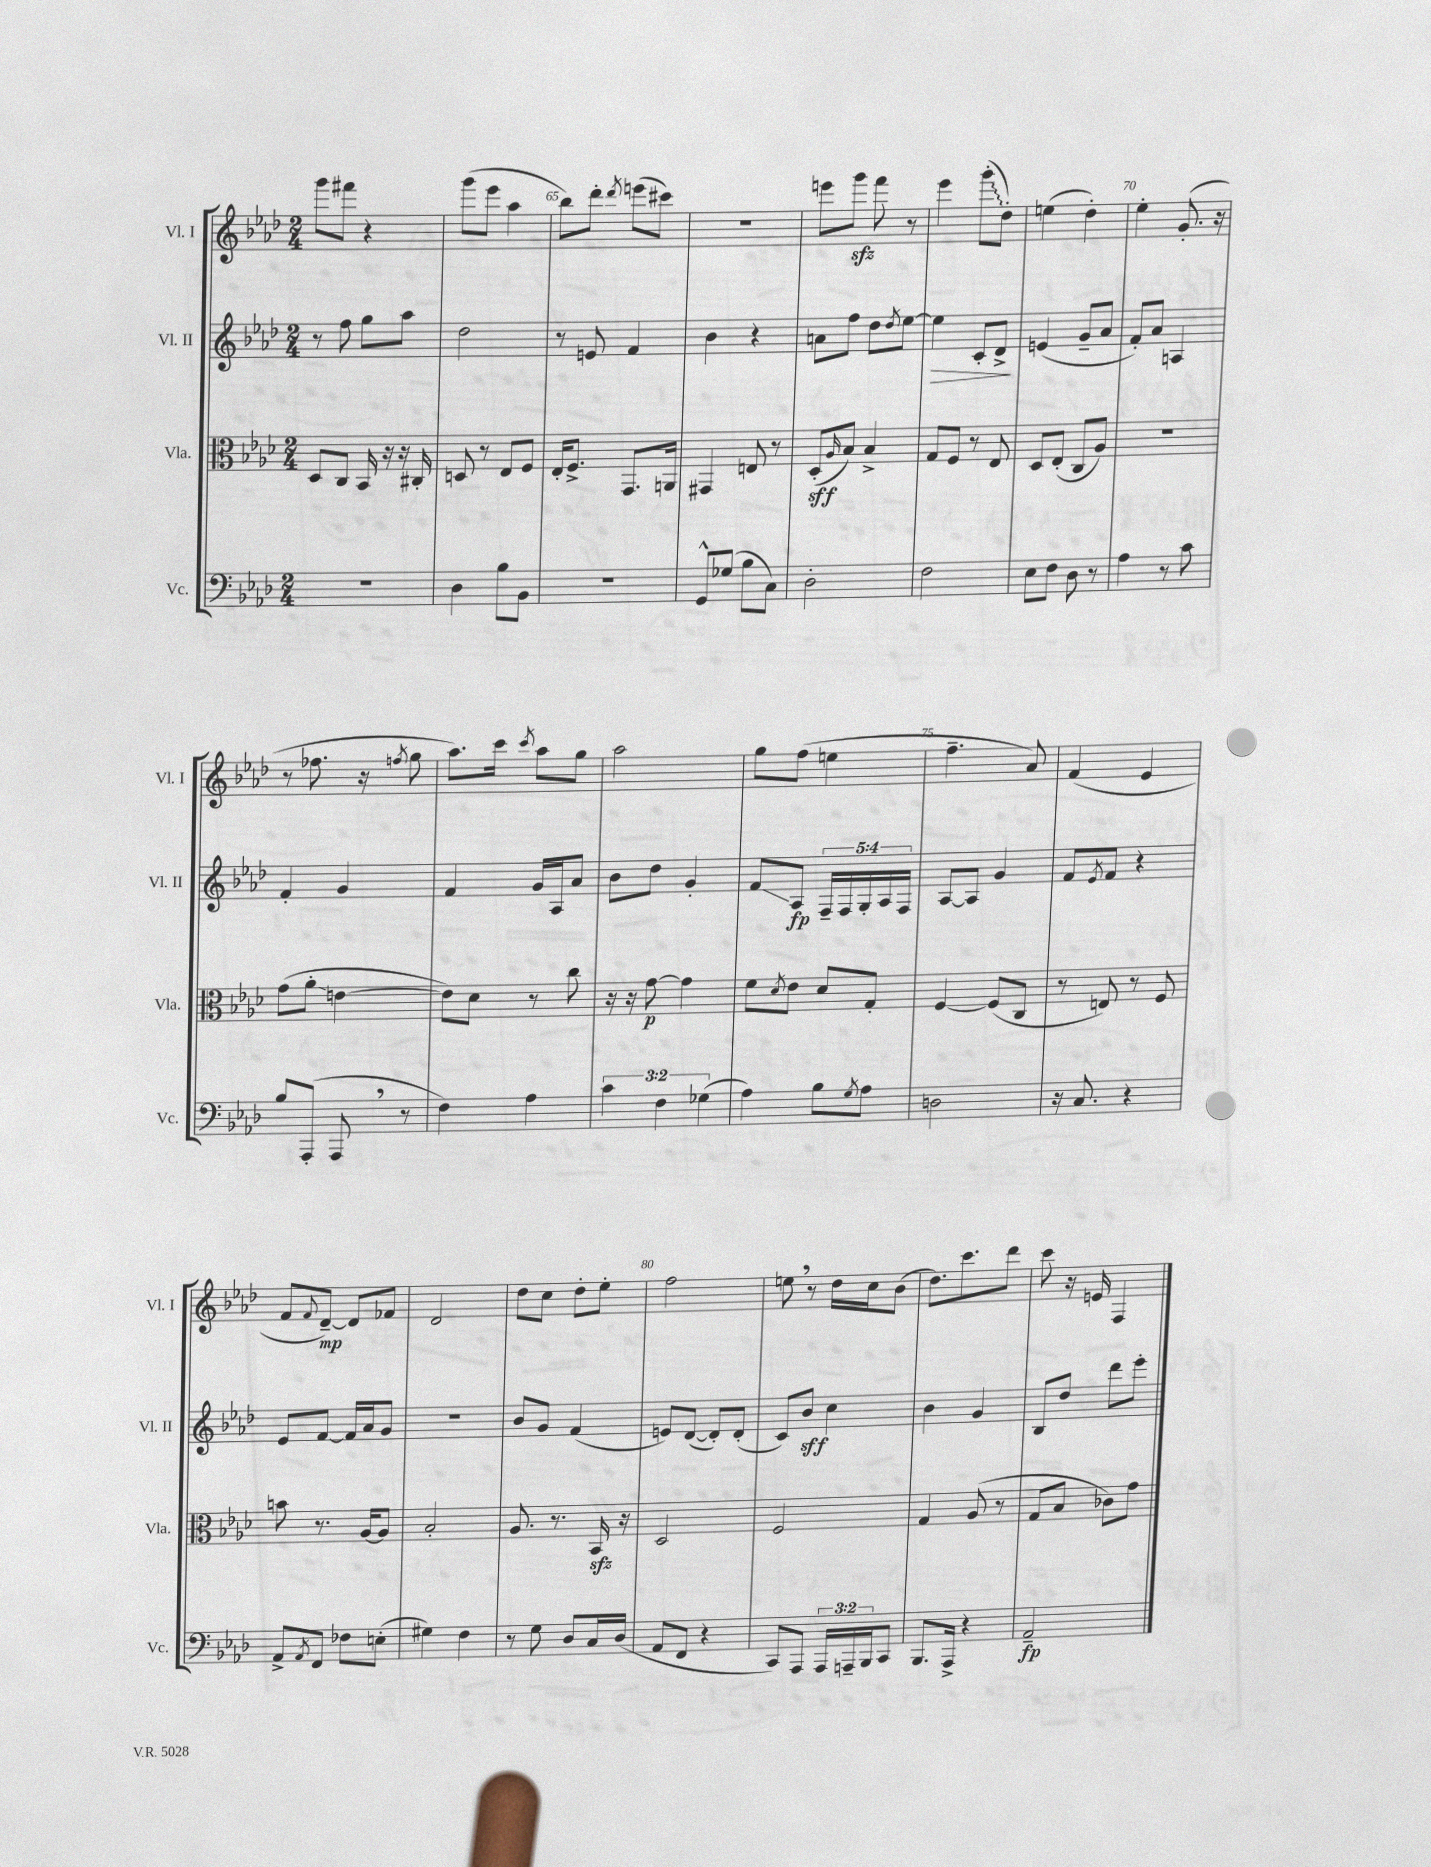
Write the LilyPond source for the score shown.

<<
\new StaffGroup <<
\new Staff = "s0" \with { instrumentName = "Vl. I" shortInstrumentName = "Vl. I" } {
    \clef treble \key aes \major \numericTimeSignature \time 2/4
    g'''8 fis'''8 r4 |
    g'''8( ees'''8 aes''4 |
    bes''8) des'''8-. \acciaccatura { des'''8 } e'''8( cis'''8) |
    R2 |
    e'''8 g'''8\sfz f'''8 r8 |
    ees'''4 \once \override Glissando.style = #'zigzag g'''8-.\glissando( des''8-.) |
    e''4( des''4-.) |
    ees''4-. g'8.-.( r16 |
    r8 fes''8. r16 \acciaccatura { f''8 } g''8 |
    aes''8.) c'''16 \acciaccatura { c'''8 } aes''8 g''8 |
    aes''2 |
    g''8 f''8( e''4 |
    f''4.-- aes'8) |
    f'4( ees'4 |
    f'8 \appoggiatura { f'8 } des'8~--\mp) des'8 fes'8 |
    des'2 |
    des''8 c''8 des''8-. ees''8-. |
    f''2 |
    e''8 \breathe r8 des''16 c''16 bes'8( |
    des''8.) c'''8. des'''8 |
    c'''8 r16 e'16 f4 \bar "|." |
}
\new Staff = "s1" \with { instrumentName = "Vl. II" shortInstrumentName = "Vl. II" } {
    \clef treble \key aes \major \numericTimeSignature \time 2/4 \override Staff.TupletNumber.text = #tuplet-number::calc-fraction-text
    r8 f''8 g''8 aes''8 |
    des''2 |
    r8 e'8 f'4 |
    bes'4 r4 |
    a'8 f''8 des''8 \acciaccatura { des''8 } ees''8~ |
    ees''4\> c'8-. des'8->\! |
    e'4( g'8-- aes'8 |
    f'8-.) aes'8 a4 |
    f'4-. g'4 |
    f'4 g'16 aes16 aes'8 |
    bes'8 des''8 g'4-. |
    f'8\glissando aes8\fp \tuplet 5/4 { f16-- f16 g16-. aes16 f16 } |
    aes8~ aes8 g'4 |
    f'8 \acciaccatura { ees'8 } f'8 r4 |
    ees'8 f'8~ f'16 aes'16 g'8 |
    r2 |
    bes'8 g'8 f'4( |
    e'8) des'8~( des'8-.) des'8-.( |
    c'8) bes'8\sff c''4 |
    bes'4 g'4 |
    bes8 des''8 des'''8 ees'''8-. \bar "|." |
}
\new Staff = "s2" \with { instrumentName = "Vla." shortInstrumentName = "Vla." } {
    \clef alto \key aes \major \numericTimeSignature \time 2/4
    des8 c8 bes,16 r16 r16 cis16-. |
    d8 r8 ees8 f8 |
    ees16-. f8.-> g,8. a,16 |
    gis,4 e8 r8 |
    des8-.\sff( \grace { aes16 } bes8) bes4-> |
    g8 f8 r8 ees8 |
    des8 ees8-.( c8 aes8) |
    r2 |
    g'8( aes'8-.\glissando e'4~ |
    e'8) des'8 r8 c''8 |
    r16 r16 g'8~\p g'4 |
    f'8 \acciaccatura { des'8 } ees'8 des'8 g8-. |
    f4~ f8( c8 |
    r8 e8) r8 f8 |
    b'8 r8. aes16~ aes8 |
    bes2-. |
    aes8. r8. bes,16\sfz r16 |
    des2 |
    f2 |
    g4 aes8( r8 |
    g8 bes8 ces'8) g'8 \bar "|." |
}
\new Staff = "s3" \with { instrumentName = "Vc." shortInstrumentName = "Vc." } {
    \clef bass \key aes \major \numericTimeSignature \time 2/4 \override Staff.TupletNumber.text = #tuplet-number::calc-fraction-text
    R2 |
    des4 bes8 bes,8 |
    R2 |
    g,8-^ ges8( bes8 c8) |
    des2-. |
    f2 |
    ees8 f8 des8 r8 |
    aes4 r8 c'8 |
    bes8 aes,,8-.( aes,,8 \breathe r8 |
    f4) aes4 |
    \tuplet 3/2 { c'4 f4 ges4( } |
    aes4) bes8 \acciaccatura { g8 } aes8 |
    d2 |
    r16 c8. r4 |
    aes,8-> \acciaccatura { aes,8 } f,8 fes8 e8-.( |
    gis4) f4 |
    r8 g8 des8 c16 des16( |
    aes,8 f,8 r4 |
    c,8) aes,,8 \tuplet 3/2 { aes,,16 a,,16-- bes,,16 } c,8 |
    bes,,8. aes,,16-> r4 |
    aes,2--\fp \bar "|." |
}
>>
>>
\layout { \context { \Score currentBarNumber = #63 \override BarNumber.break-visibility = ##(#f #t #t) barNumberVisibility = #(every-nth-bar-number-visible 5) } }
